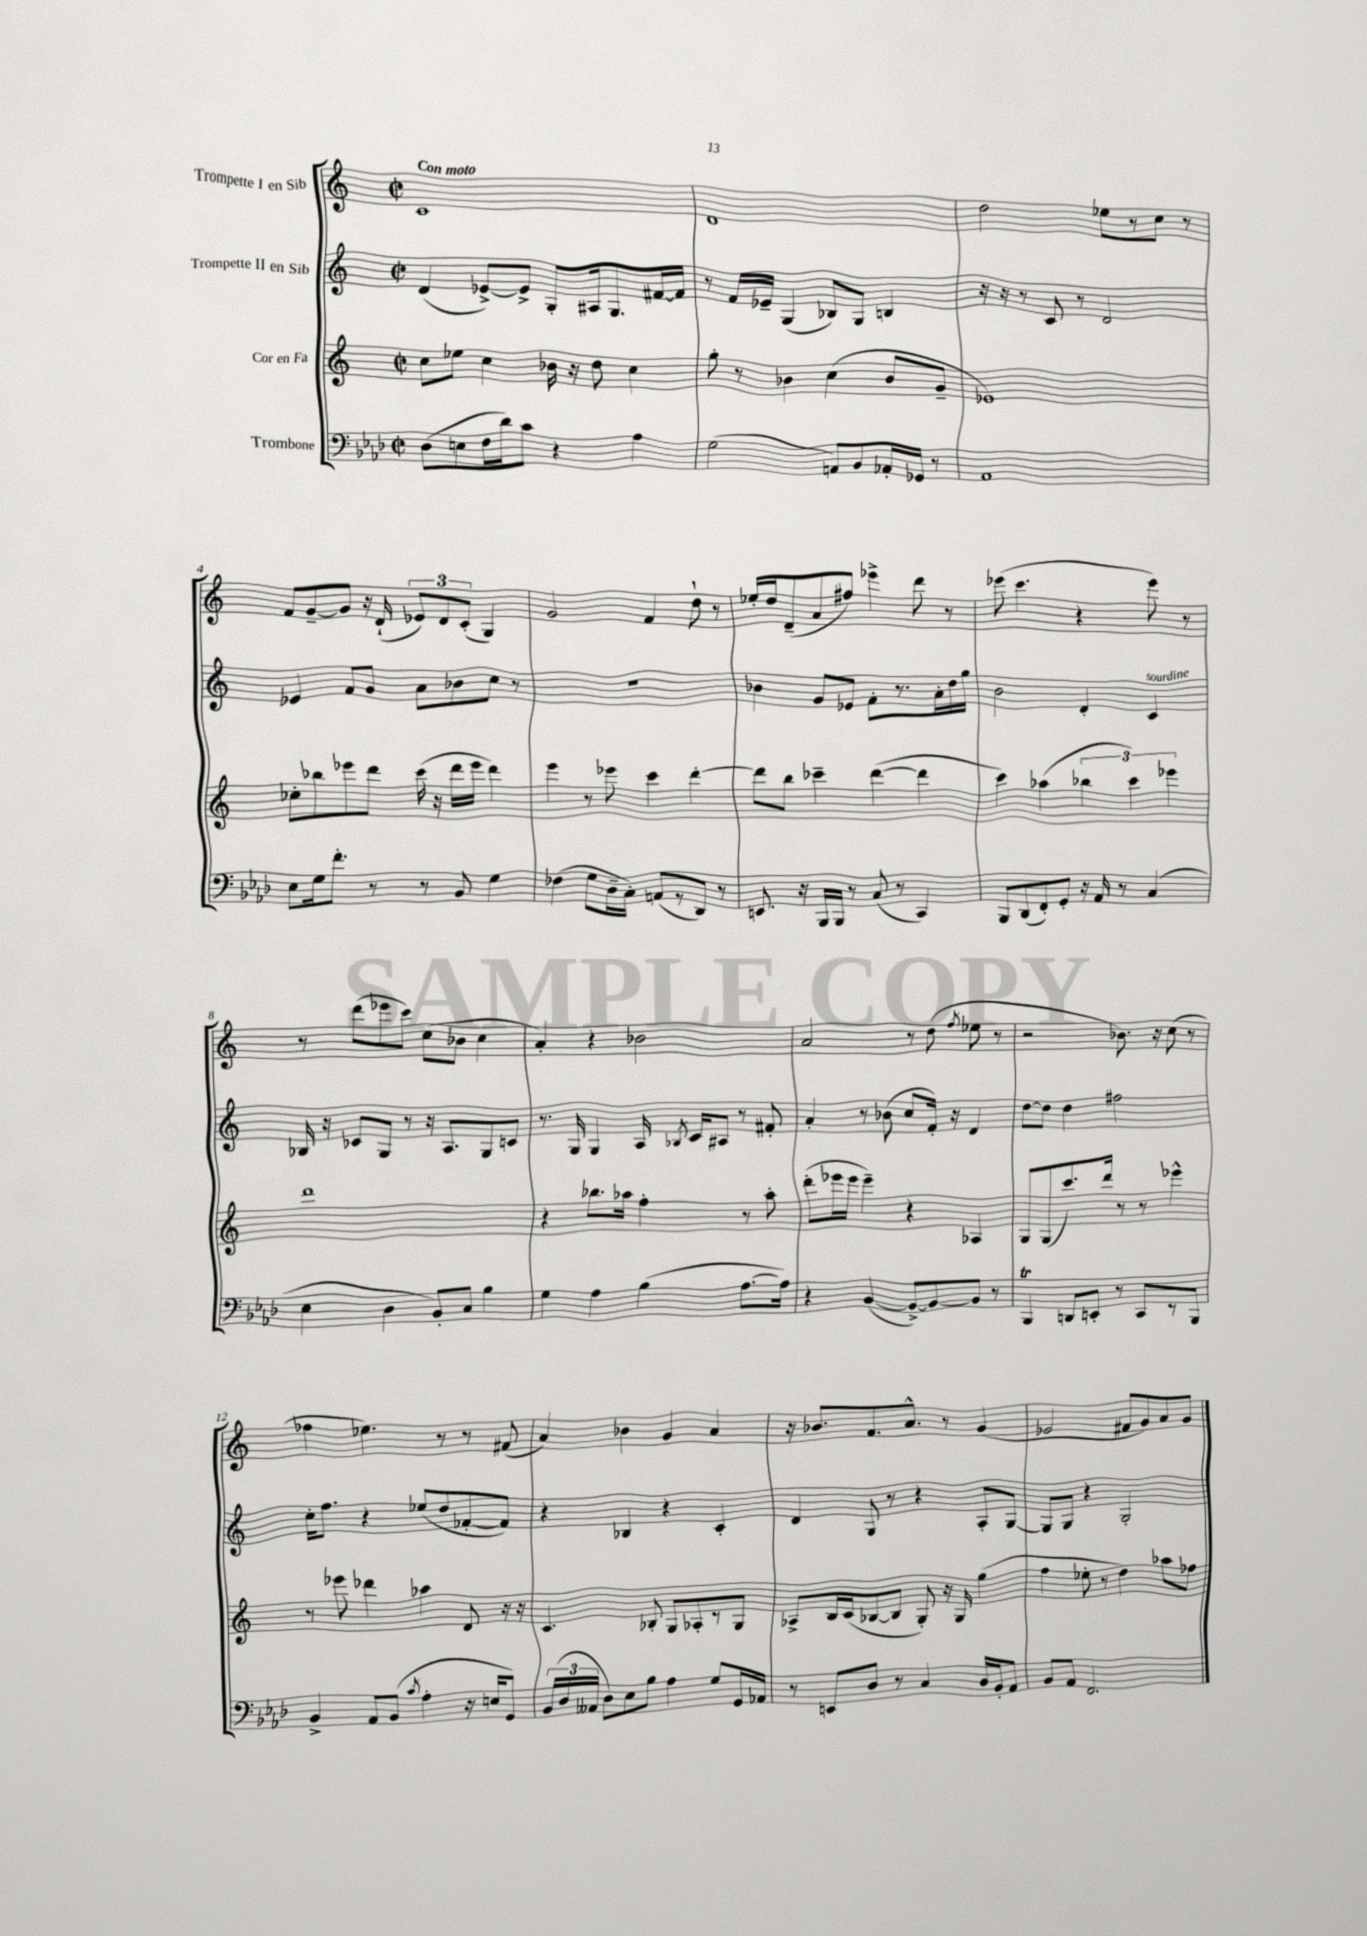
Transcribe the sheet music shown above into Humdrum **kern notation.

**kern	**kern	**kern	**kern
*part4	*part3	*part2	*part1
*staff4	*staff3	*staff2	*staff1
*I"Trombone	*I"Cor en Fa	*I"Trompette II en Sib	*I"Trompette I en Sib
*clefF4	*clefG2	*clefG2	*clefG2
*k[b-e-a-d-]	*k[]	*k[]	*k[]
*M2/2	*M2/2	*M2/2	*M2/2
*met(c|)	*met(c|)	*met(c|)	*met(c|)
=1	=1	=1	=1
!	!	!	!LO:TX:a:B:t=Con moto
(8D-\L	8cc\L	(4d/	1c
8En\	8ee-X\J	.	.
16F\L	4cc\	[8e-X^/L)	.
16d-\J)	.	.	.
8c\J	.	8e-^/J]	.
4r	16b-X\	8G'/L	.
.	16r	.	.
.	8dd\	16A#X/k	.
.	.	8.G/	.
4A-\	4cc\	.	.
.	.	[16f#X/L	.
.	.	16f#/JJ]	.
=2	=2	=2	=2
(2G\	8gg'\	8r	1d
.	8r	16f/LL	.
.	.	16e-X~/JJ	.
.	4b-X\	(4G/	.
8AAn/L)	(4cc\	8B-X/L)	.
8BB-/	.	8G/J	.
16AA-X'/L	8b-/L	4Bn/	.
16GG-X/JJ	.	.	.
8r	8g~/J	.	.
=3	=3	=3	=3
1AA-	1e-X)	16r	2dd\
.	.	16r	.
.	.	8r	.
.	.	8c/	.
.	.	8r	.
.	.	2d/	8ee-X\L
.	.	.	8r
.	.	.	8cc\J
.	.	.	8r
!!LO:LB:g=z
=4	=4	=4	=4
8E-\L	8cc-X'\L	4e-X/	8f/L
16G\k	8bb-X\	.	[8g~/
8.f'\J	.	.	.
.	8eee-X\	8f/L	8g/J]
8r	8ddd\J	8g/J	16r
.	.	.	(16d`/
8r	(16ccc\	8a\L	12e-X/L)
.	16r	.	.
.	.	.	12d/
8BB-/	16ddd\LL	8b-X\	.
.	.	.	(12c'/J
.	16eee-\JJ	.	.
4G\	4ddd\)	8cc\J	4G/)
.	.	8r	.
=5	=5	=5	=5
(4F-X\	4eee\	1r	2g/
8G\L	8r	.	.
16D-~\L	8eee-X\	.	.
16C'\JJ)	.	.	.
(8AAn/L	4ccc\	.	4f/
8r	.	.	.
8DD-/J)	[4ddd'\	.	8dd`\
8r	.	.	8r
=6	=6	=6	=6
8.EEn/	8ddd\L]	4b-X\	16ee-X'/LL
.	.	.	16dd/J
.	8bb\J	.	(8d~/
16r	.	.	.
16BBB-/LL	4ccc-X~\	8g/L	8a/
16BBB-/JJ	.	.	.
8r	.	8e-X/J	8ff#X/J)
(8C/	([4ddd\	8f'\L	4eee-X^\
8r	.	8.r	.
4CC/)	4ddd\]	.	8ddd\
.	.	16a'\L	.
.	.	16dd\	8r
.	.	16gg\JJ	.
=7	=7	=7	=7
8BBB-/L	4ccc\)	2b\	(8eee-X\
(8DD-/	.	.	4.ccc\
8FF'/)	(4aa-X\	.	.
8GG'/J	.	.	.
16r	6bb-X\	4d'/	4r
16AA-/	.	.	.
8r	.	.	.
.	6ccc\)	.	.
!	!	!LO:TX:a:i:t=sourdine	!
(4C/	.	4c/	8eee-\)
.	6eee-X\	.	.
.	.	.	8r
!!LO:LB:g=z
=8	=8	=8	=8
4E-\	1ddd	16B-X/	8r
.	.	16r	.
.	.	8c-X/L	(8ddd\L
4D-\	.	8G/J	8eee-X\
.	.	8r	8ccc\J)
8BB-'/L)	.	16r	(8cc\L
.	.	8.A/L	.
8C/J	.	.	8b-X\J
4B-\	.	8G/	4cc\
.	.	8cn/J	.
=9	=9	=9	=9
4G\	4r	8.r	4a'/)
.	.	16G/	.
4A-\	8.bb-X\L	4G/	4r
.	16aa-X\Jk	.	.
(4B-\	4ff'\	16A/	2b-X\
.	.	8qB-X/	.
.	.	16c/KL	.
.	.	8A#X/J	.
[8.A-\L	8r	8r	.
.	8aa-'\	8f#X'/	.
16A-\Jk])	.	.	.
=10	=10	=10	=10
4r	(8ddd'\L	4a'/	2a/
.	16eee-X\L	.	.
.	16eee-\JJ	.	.
([4BB-/	4eee-~\)	8r	.
.	.	(8b-X\	.
8BB-^/L_)	4r	8cc/L	8r
8BB-/_	.	16f'/Jk)	(8dd\
.	.	16r	.
.	.	.	8qff/
8BB-/J]	4A-X/	4d/	8ee-X\
8r	.	.	8r
=11	=11	=11	=11
4BBB-T/	8G/L	[8dd\L	2r
.	(8G/	8dd\J]	.
8DDn/L	8.ccc/)	4dd\	.
8EEn'/J	.	.	.
.	16ddd/Jk	.	.
8r	8r	2ff#X\	8.b-X\)
8CC/L	8r	.	.
.	.	.	16r
8r	4eee-X^^\	.	(8cc\
8BBB-/J	.	.	8r
!!LO:LB:g=z
=12	=12	=12	=12
4BB-^/	8r	16cc'\KL	4ff-X\
.	.	8.ff\J	.
.	8eee-X\	.	.
8AA-/L	4ddd-X\	4r	4.ee-X\)
(8BB-/J	.	.	.
8qc/	.	.	.
4A-'\	4aa-X\	(8ee-X/L	.
.	.	8dd/	8r
16r	8d/	[8f-X'/	8r
16En/KL	.	.	.
8GG/J)	16r	8f-/J])	(8f#X/
.	16r	.	.
=13	=13	=13	=13
(24BB-/LL	4.c/	4r	4a/)
24D-/	.	.	.
24AA--X/JJ	.	.	.
8D-\L)	.	.	.
8E-\	.	4B-X/	4b-X\
8B-\J	8B-X'/	.	.
4A-\	8G/L	4r	4g/
.	8A-X'/	.	.
8G/L	8r	4c'/	4a/
16GG/L	8G/J	.	.
16AA-X/JJ	.	.	.
=14	=14	=14	=14
8r	8A-X^/L	4d/	16r
.	.	.	8.b-X/L
8EEn/L	16B/L	.	.
.	(16c/J	.	.
8D-/J	[8B-X/	8G/	8.f/
8r	8B-/J]	8r	.
.	.	.	8.a^^/J
4C/	8G'/)	4r	.
.	16r	.	8r
.	16G/	.	.
16D-/LL	(4gg\	8A'/L	(4g/
16BB-'/J	.	.	.
8AA-/J	.	[8G/J	.
=15	=15	=15	=15
8BB-/L	4ff\	8G/L]	2e-X/
8AA-/J	.	8G/J	.
2.FF/	8ee-X'\	4r	.
.	8r	.	.
.	4dd\)	2G'/	8f#X/L
.	.	.	8g/)
.	8aa-X\L	.	8a/
.	8ff-X\J	.	8g/J
==	==	==	==
*-	*-	*-	*-
